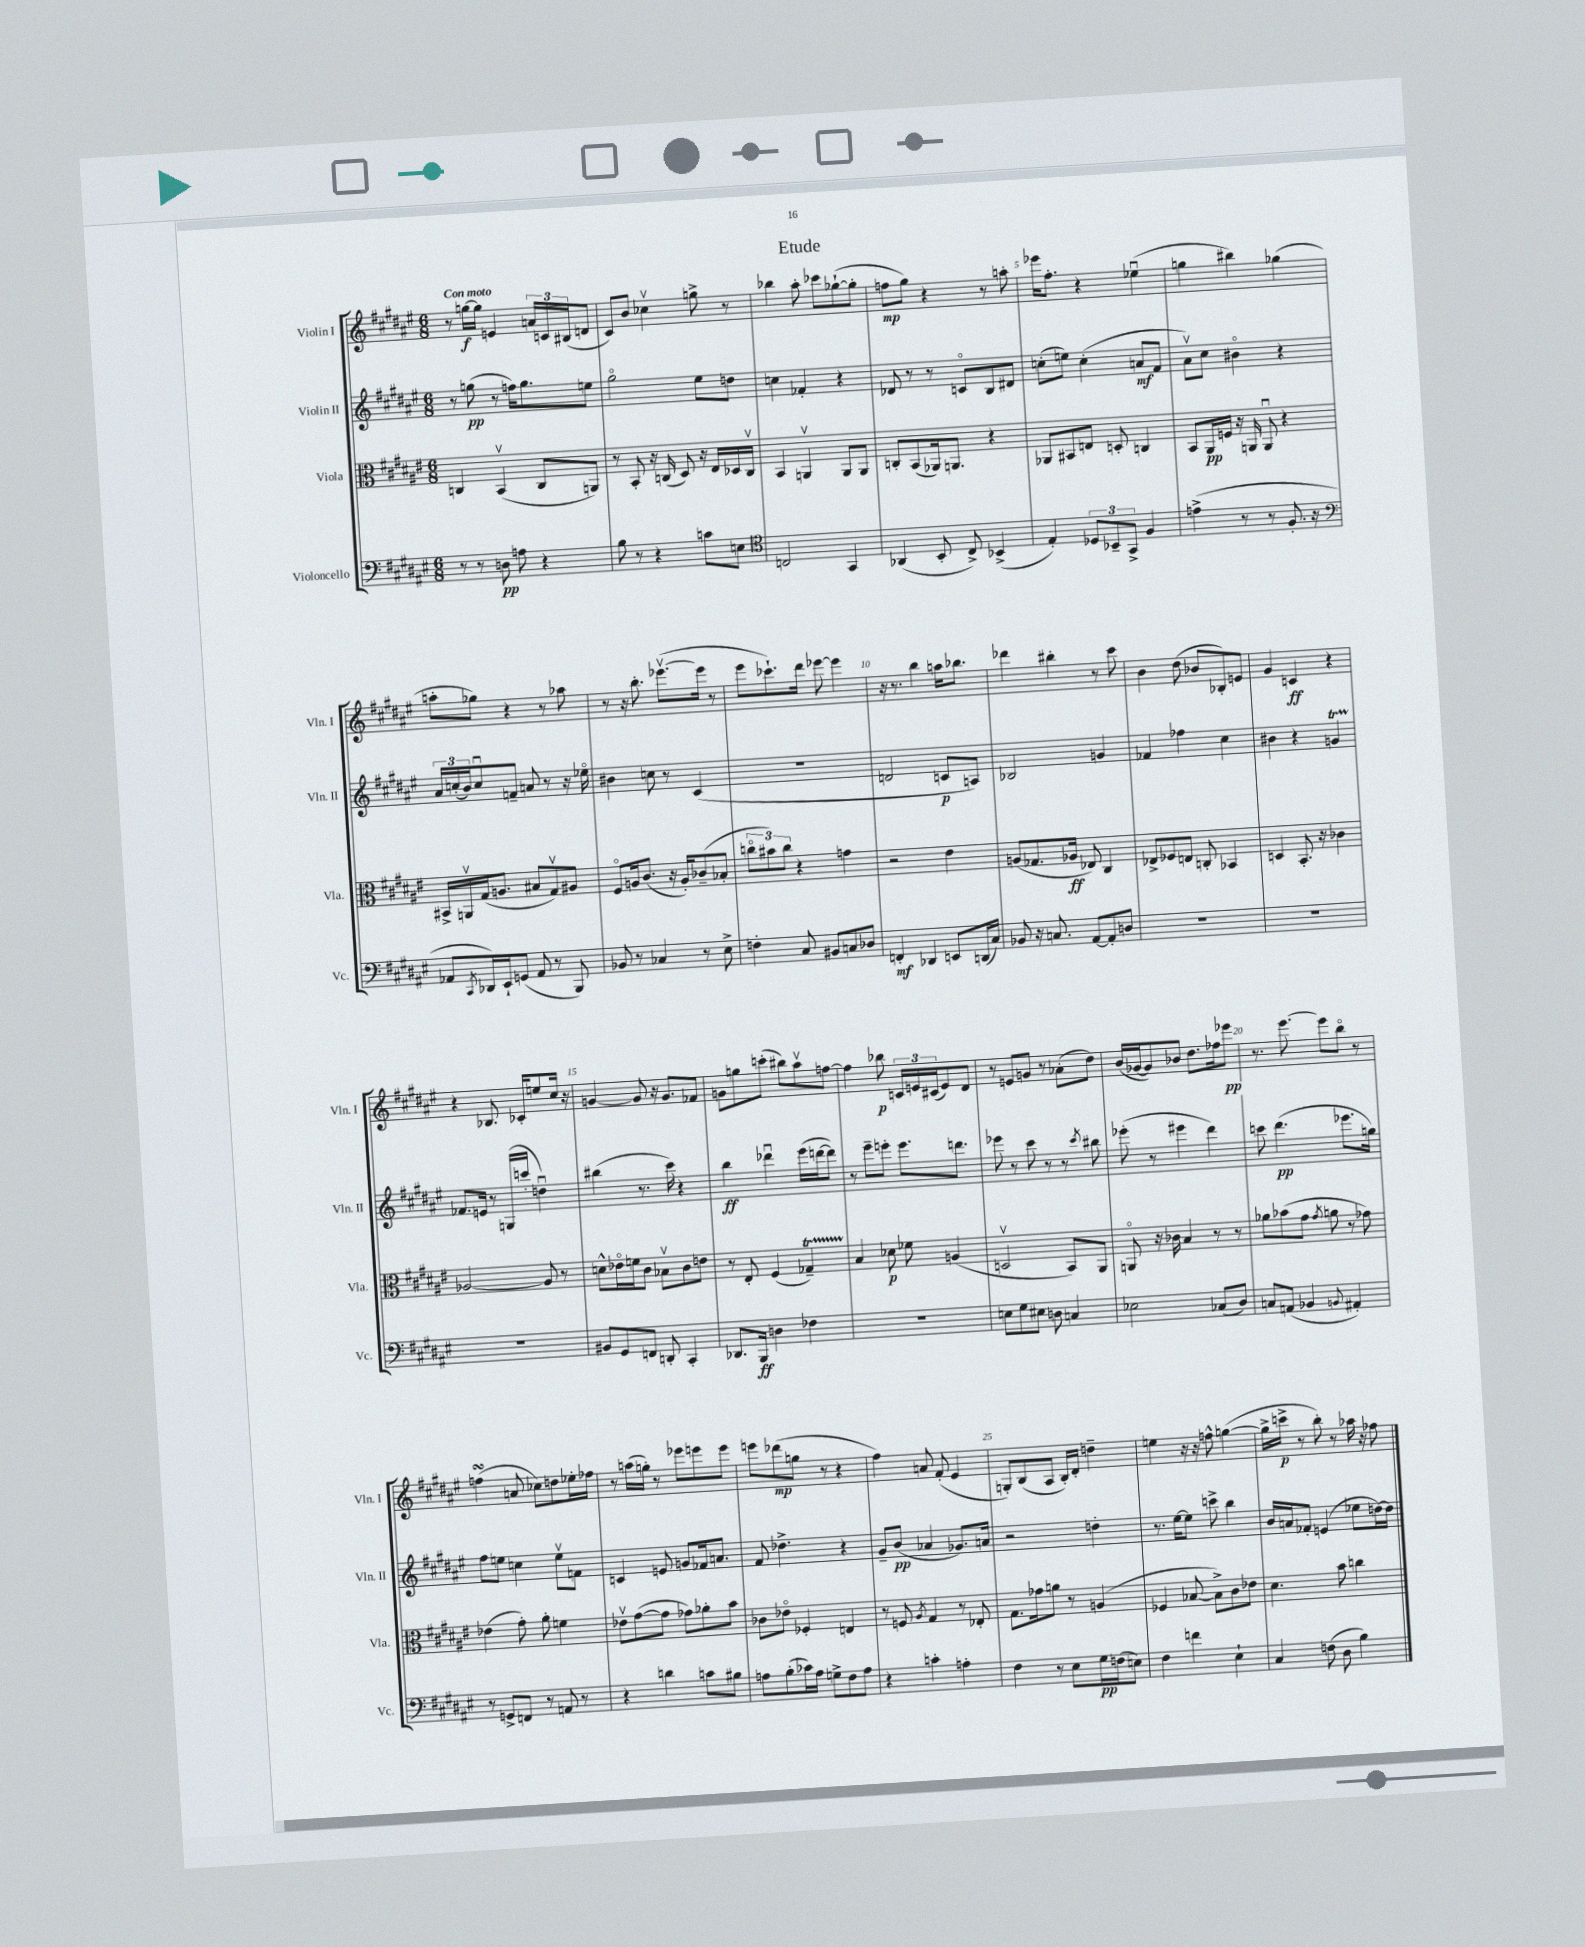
\header { title = "Etude" }
<<
\new StaffGroup <<
\new Staff = "s0" \with { instrumentName = "Violin I" shortInstrumentName = "Vln. I" } {
    \clef treble \key fis \major \numericTimeSignature \time 6/8 \tempo "Con moto"
    r8 g''16~\f g''16 e'4 \tuplet 3/2 { a'16 c'16 bis16( } d'8 |
    cis'8) b'8 ces''4\upbow g''8-> r8 |
    bes''4 ais''8-. ces'''8 ges''8~-!( ges''8-. |
    f''8\mp gis''8) r4 r8 a''8-. |
    ees'''16 fis''8.-. r4 ees''4\downbow( |
    g''4 bis''4) ges''4( |
    a''8-. ges''8) r4 r8 aes''8 |
    r8 r16 b''8.-. ees'''8.~\upbow( ees'''16 r8 |
    eis'''8 ces'''8.-!) dis'''16 ees'''8~ ees'''4 |
    r16 r8. b''4 a''16 bes''8. |
    des'''4 bis''4-. r8 cis'''8 |
    b'4 dis''8( bes'8 bes8-.) e'8 |
    gis'4 c'4\ff r4 |
    r4 bes8. ces'16-. e''8 cis''16 r16 |
    g'4~ g'8 r16 g'8. fes'8 |
    g'8 g''8 c'''8-.( bis''8) ais''8\upbow f''8~ |
    f''4 bes''8\p \tuplet 3/2 { c'16 e'16 cis'16( } e'8) dis'8 |
    r8 e'8 g'8 r8 aes'8-.( dis''8) |
    b'16( ges'16~ ges'8) bes'8 dis''8. fes''16 ees'''8\pp |
    r8. eis'''8.~ eis'''8 b''8\flageolet r8 |
    f''4\turn( a'8 ces''8) d''8 ees''16-. fes''16 |
    r8 a''16( g''16-.) r8 ees'''8 e'''8 e'''8 |
    e'''8 des'''8\mp( g''8 r8 r4 |
    fis''4) a'8 fis'8-.( eis'4 |
    g8-.) b8( ais8 b16-.) dis'16-. d''4-- |
    e''4 r16 r16 f''8-^ g''4~( |
    g''16-> c'''16->\p r8 b''8-.) r8 aes''16 r16 fes''8 \bar "|." |
}
\new Staff = "s1" \with { instrumentName = "Violin II" shortInstrumentName = "Vln. II" } {
    \clef treble \key fis \major \numericTimeSignature \time 6/8
    r8 g''8\pp( r8 f''16) g''8. e''8 |
    gis''2\flageolet eis''8 d''8 |
    c''4 fes'4-. r4 |
    des'8 r8 r8 c'8\flageolet b8 dis'8 |
    c''8-.( e''8) c''4-.( a'8\mf fis'8 |
    ais'8\upbow) cis''8 bis'4\flageolet r4 |
    \tuplet 3/2 { ais'16 c''16-.( b'16) } c''8\downbow f'8-- a'8 r8 r16 ees''16\flageolet |
    bis'4 c''8 r8 cis'4( |
    R2. |
    d'2 c'8\p a8) |
    bes2 g'4 |
    fes'4 fes''4 cis''4 |
    bis'4 r4 g'4\startTrillSpan |
    fes'8.\stopTrillSpan e'16 r8 g16( c'''16-. d''4\downbow) |
    bis''4( r8. cis'''16) r4 |
    b''4\ff des'''4\downbow eis'''16( d'''16~ d'''8) |
    r8 eis'''8-- e'''8-. e'''8. d'''8. |
    ees'''8 r8 cis'''8 r8 r8 \acciaccatura { cis'''8 } bis''8 |
    ees'''8-.( r8 eis'''4 dis'''4) |
    c'''8 dis'''4.\pp( ees'''8. g''16) |
    fis''8 e''8 c''4 e''8\upbow f'8 |
    c'4 e'8 g'8 fes'16 a'8. |
    fis'8 des''4.-> r4 |
    gis'8-- b'8\pp( aes'4 ges'8.) a'16 |
    r2 d''4-. |
    r8. eis''16~ eis''8 c'''8-> b''4 |
    b'16 a'16 fes'8-. e'4( ees''8 d''16~) d''16 \bar "|." |
}
\new Staff = "s2" \with { instrumentName = "Viola" shortInstrumentName = "Vla." } {
    \clef alto \key fis \major \numericTimeSignature \time 6/8
    c4 b,4\upbow( c8 a,8) |
    r8 b,8-. r16 c16( dis8) r16 eis16 des16 c16\upbow |
    b,4 a,4\upbow a,8 a,8 |
    c8-. b,8( aes,16) a,8. r4 |
    aes,8 bis,8 e8 d8-. c4 |
    b,8 ais,16\pp f16 r16 a,16 a,8\downbow r4 |
    bis,16-> a,16\upbow gis16( a8. bis8 gis8\upbow) ais8 |
    fis8\flageolet a16 cis'8.( r16 a16-.) ces'8--( bes8-. |
    \tuplet 3/2 { c''8\flageolet bis'8) c''8 } r4 g'4 |
    r2 eis'4 |
    a8( ges8. aes16\ff ees8) cis4 |
    ees8-> fes8 e8 c8-. bes,4 |
    d4 b,8.-. r16 ces'4 |
    aes2~ aes8 r8 |
    d'8-^ ees'16\flageolet f'16 cis'8 bes8\upbow cis'8 e'8 |
    r8 eis8-. fis4( ges4--\startTrillSpan) |
    b4\stopTrillSpan des'8\p fes'8 a4( |
    d2\upbow b,8) ais,8 |
    a,8\flageolet r16 ces'16 b4 r8 r8 |
    aes'8 bes'8( gis'8 \acciaccatura { gis'8 } a'8 r8 ges'8) |
    ees'4( gis'8-.) ais'8-. f'4 |
    ees'8\upbow gis'8~( gis'8 ges'8) aes'8-. b'8 |
    ces'8 ees'8\flageolet fes4-. e4 |
    r8 f8 \acciaccatura { ais8 } gis4 r8 ees8-. |
    gis8. ges'16 a'8 r8 a4( |
    fes4 bes8~ bes8->) cis'8 ees'8 |
    dis'4. b'8 c''4 \bar "|." |
}
\new Staff = "s3" \with { instrumentName = "Violoncello" shortInstrumentName = "Vc." } {
    \clef bass \key fis \major \numericTimeSignature \time 6/8
    r8 r8 d8\pp a8 r4 |
    b8 r8 r4 c'8 e8 |
    \clef tenor c2 gis,4 |
    aes,4( b,8-. cis8->) bes,4->( |
    eis4-.) \tuplet 3/2 { des8 bes,8-- gis,8-> } fis4 |
    e'4->( r8 r8 fis8.-. r16 |
    \clef bass aes,8 \acciaccatura { cis,8 } des,16) eis,16-! g,8( aes,8 r8 b,,8) |
    bes,8 r8 ces4 r8 eis8-> |
    f4-. cis8 bis,8 c8 des8 |
    f,4-.\mf des,4 e,8 d,16( cis16) |
    bes,8 r16 c8. ais,8~ ais,8-. d8 |
    R2. |
    R2. |
    R2. |
    bis,8 gis,8 f,8 d,8-. cis,4-. |
    des,8. b,,16\ff d4 fes4 |
    R2. |
    e8 gis8 eis8 d8 c4 |
    ees2 ces8( dis8) |
    c8 a,8( bes,4 \appoggiatura { b,8 } ais,4-.) |
    r8 g,8-> f,8 r8 a,8 r8 |
    r4 d'4 c'8 bis8 |
    a8 b8-.( ces'16) a16 g8-> fis8 a8 |
    r4 c'4-. a4-. |
    fis4 r8 eis8 gis16\pp f16( e8) |
    fis4 f'4 eis4-! |
    cis4 f8( dis8 b4) \bar "|." |
}
>>
>>
\layout { \context { \Score \override BarNumber.break-visibility = ##(#f #t #t) barNumberVisibility = #(every-nth-bar-number-visible 5) } }
